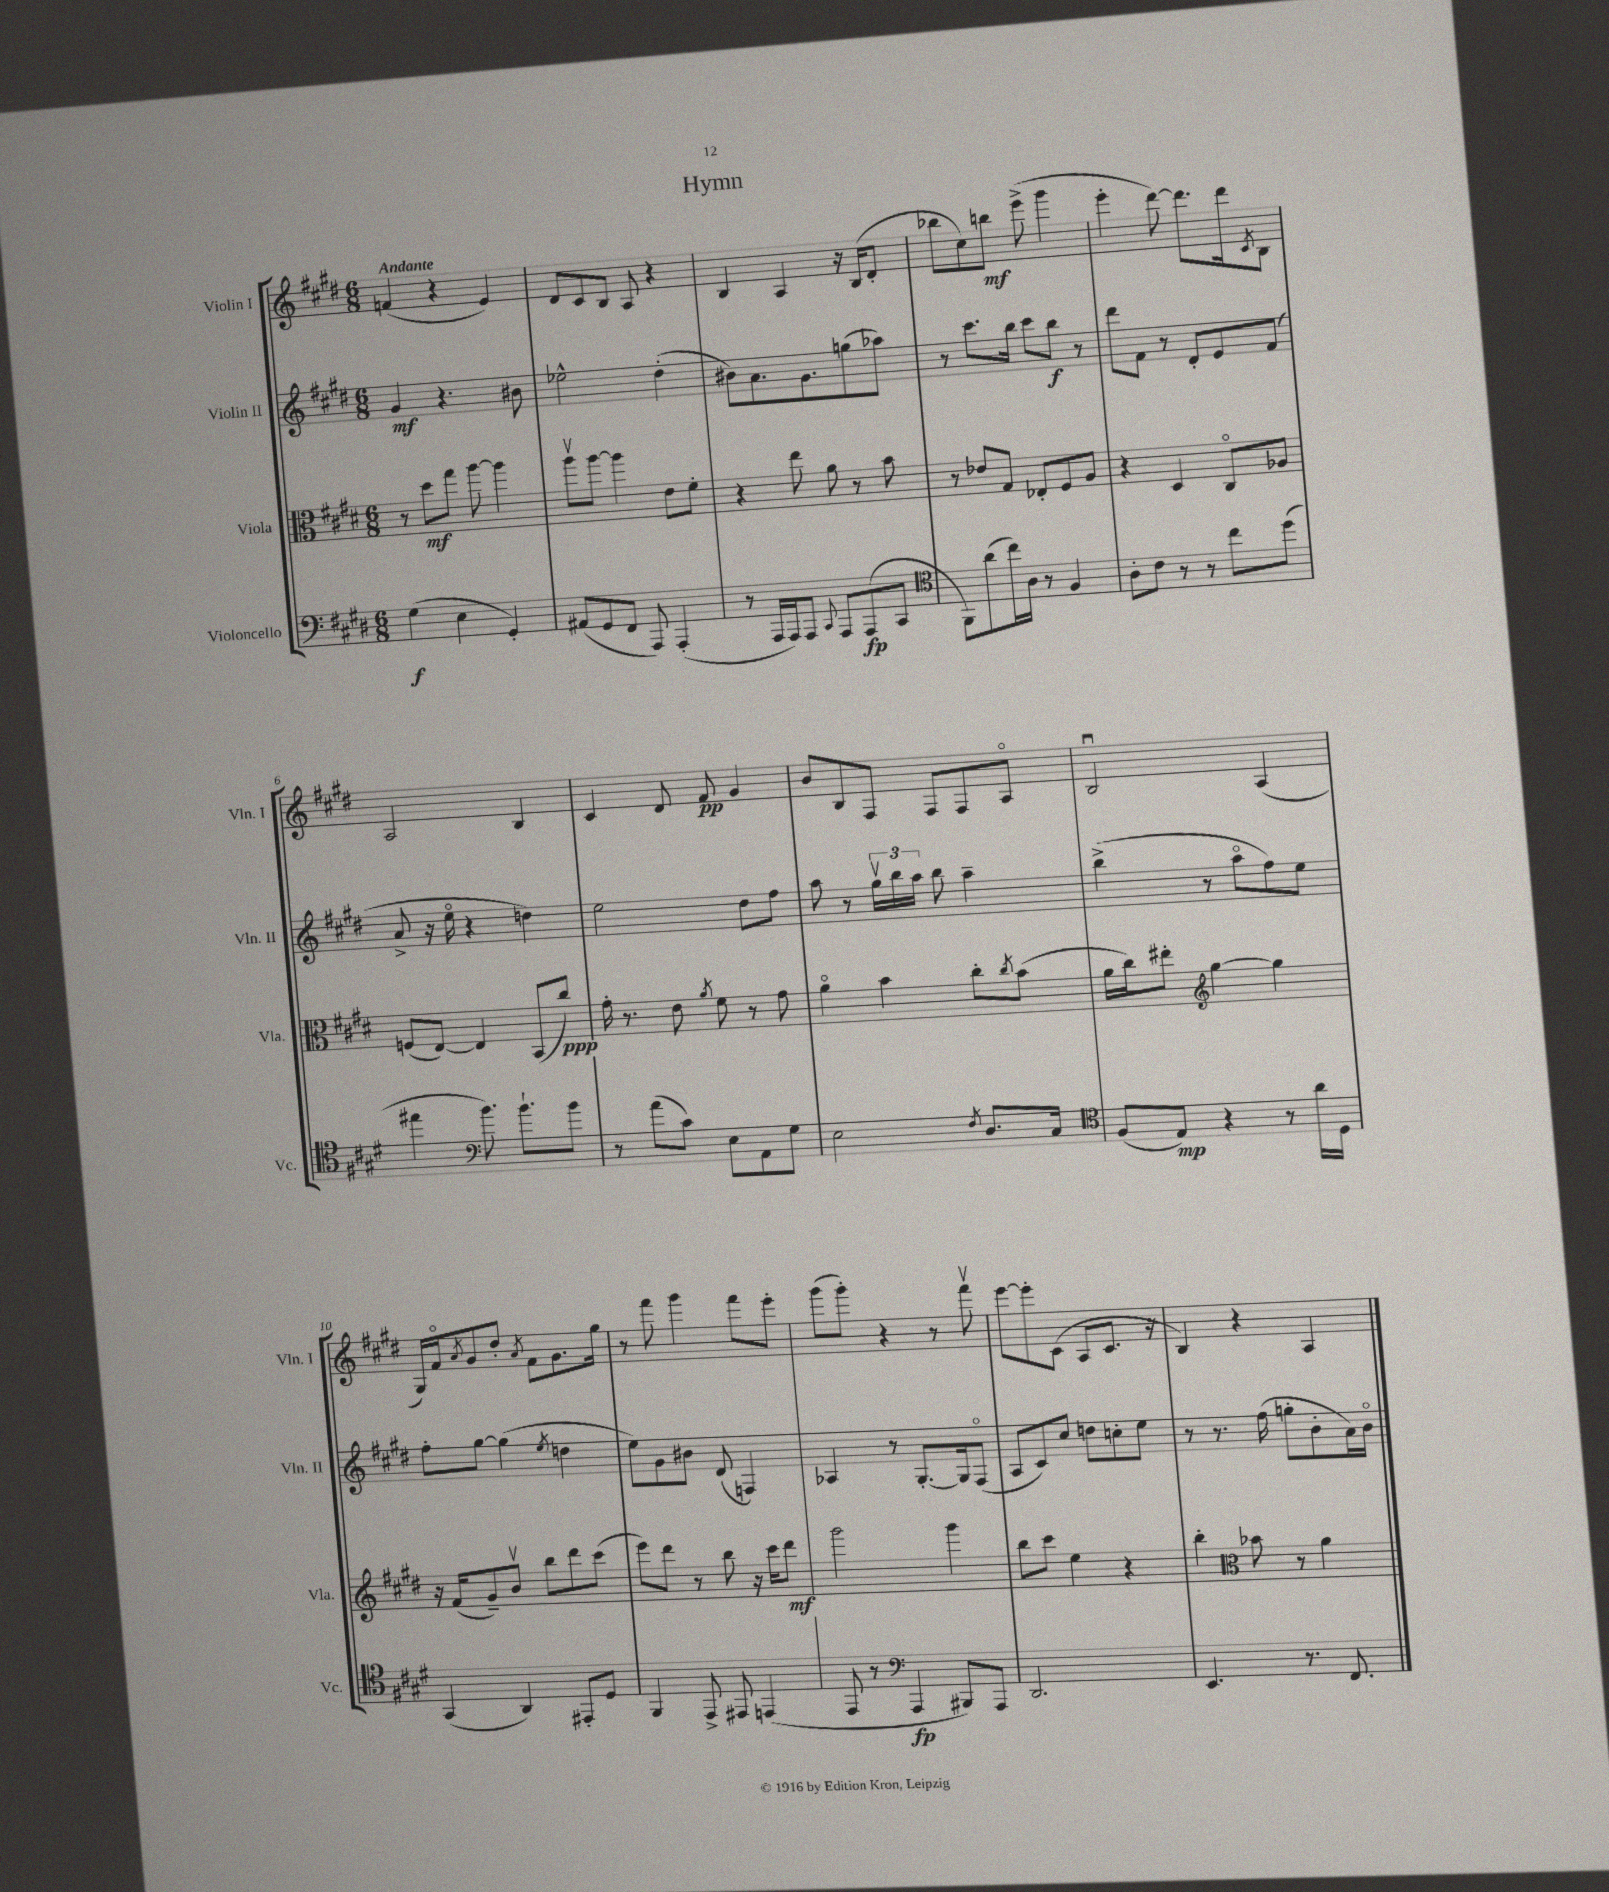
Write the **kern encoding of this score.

**kern	**kern	**kern	**kern
*staff4	*staff3	*staff2	*staff1
*clefF4	*clefC3	*clefG2	*clefG2
*k[f#c#g#d#]	*k[f#c#g#d#]	*k[f#c#g#d#]	*k[f#c#g#d#]
*M6/8	*M6/8	*M6/8	*M6/8
(4G#\	8r	4g#/	(4f/
.	8dd#\L	.	.
4E\	8gg#\J	4.r	4r
.	[8aa\	.	.
4GG#'/)	4aa\]	.	4e/)
.	.	8b#\	.
=	=	=	=
(8AA#/L	8aav\L	2ee-^^\	8d#/L
8GG#/	[8aa\J	.	8c#/
8FF#/J	4aa\]	.	8B/J
8AAA/)	.	.	8A/
(4AAA'/	8e\L	(4dd#'\	4r
.	8f#'\J	.	.
=	=	=	=
8r	4r	8b#\L)	4B/
16AAA/LL	.	8.a\	.
16AAA/J)	.	.	.
8AAA/J	8ee\	.	4A/
.	.	8.g#\	.
8qqCC#/	.	.	.
8AAA/L	8a\	.	.
(8AAA/	8r	(8gg\	16r
.	.	.	(16B/LK
8CC#/J	8b\	8aa-\J)	8d#'/J
=	=	=	=
*clefC4	*	*	*
8FF#\L)	8r	8r	8bb-\L
(8a\	8e-/L	8.ccc#\L	8cc#\)
16cc#\L)	8G#/J	.	8bb\J
16A\JJ	.	16bb\Jk	.
8r	8E-'/L	8ccc#\L	(8eee^\
4F#/	8F#/	8bb\J	4ggg#\
.	8A/J	8r	.
=	=	=	=
8A'\L	4r	8ddd#\L	4eee'\
8c#\J	.	8f#\J	.
8r	4D#/	8r	[8ddd#\)
8r	.	8d#'/L	8.ddd#\]L
8cc#\L	8C#o/L	8e/	.
.	.	.	16ddd#\k
.	.	.	8qc#/
(8dd#\J	8A-/J	(8f#/J	8B\J
=	=	=	=
4ee#\	(8F/L	8a^/	2A/
.	[8E/J)	16r	.
.	.	16eeo\	.
*clefF4	*	*	*
8.b\)	4E/]	4r	.
8.b`\L	.	.	.
.	(8BB/L	4dd\)	4B/
8b\J	8cc#/J)	.	.
=	=	=	=
8r	16g#'\	2ee\	4c#/
.	8.r	.	.
(8a\L	.	.	.
8c#\J)	8e\	.	8d#/
.	8qa/	.	.
8E\L	8f#\	.	8f#/
8AA\	8r	8dd#\L	4g#/
8G#\J	8g#\	8ff#\J	.
=	=	=	=
2E\	4ao\	8aa\	8b/L
.	.	8r	8B/
.	4b\	24gg#v\LL	8F#/J
.	.	24bb\	.
.	.	24aa\JJ	.
.	.	8bb\	8F#/L
8qF#/	.	.	.
8.D#/L	8cc#'\L	4aa~\	8F#/
.	8qcc#/	.	.
.	(8b\J	.	8Ao/J
16C#/Jk	.	.	.
=	=	=	=
*clefC4	*	*	*
(8F#/L	16a\LL	(4bb^\	2Bu/
.	16cc#\J)	.	.
8E/J)	8ee#'\J	.	.
*	*clefG2	*	*
4r	[4gg#\	8r	.
.	.	8aao\L	.
8r	4gg#\]	8ff#\)	(4A/
16a\LL	.	8ee\J	.
16D#\JJ	.	.	.
=	=	=	=
(4GG#/	16r	8ff#'\L	16G#/LL)
.	(16f#/LK	.	16f#o/J
.	.	.	8qa/
.	8g#~/)	[8gg#\J	8g#/
4AA/)	8bv/J	(4gg#\]	8dd#'/J
.	.	.	8qa/
.	8bb\L	.	8f#\L
.	.	8qee/	.
8EE#'/L	8ddd#\	4dd\	8.g#\
8D#/J	(8ccc#\J	.	.
.	.	.	16gg#\Jk
=	=	=	=
4FF#/	8eee\L)	8ee\L)	8r
.	8ddd#\J	8g#\	8fff#\
8EE^/	8r	8b#\J	4ggg#\
8EE#/	8bb\	(8d#/	.
(4EE/	16r	4F/)	8fff#\L
.	16ccc#\LK	.	.
.	8ddd#\J	.	8eee'\J
=	=	=	=
8EE/	2ggg#\	4A-/	(8ggg#\L
8r	.	.	8ggg#'\J)
*clefF4	*	*	*
4AAA/	.	8r	4r
.	.	[8.G#'/L	.
8BBB#/L)	4ggg#\	.	8r
.	.	16G#/]k	.
8AAA/J	.	(8F#o/J	8fff#v\
=	=	=	=
2.DD#/	8bb\L	8A/L	[8eee\L
.	8ccc#\J	8c#/)	8eee'\]
.	4ee\	8cc#/J	(8c#\J
.	.	8dd\L	8A/L
.	4r	8cc'\	8.c#/J
.	.	8ee\J	.
.	.	.	16r
=	=	=	=
4.EE/	4bb'\	8r	4B/)
.	.	8.r	.
*	*clefC3	*	*
.	8b-\	.	4r
.	.	(16ff#\	.
8.r	8r	8gg'\L	.
.	4a\	8b'\	4A/
8.FF#/	.	.	.
.	.	16a\L)	.
.	.	16bo\JJ	.
==	==	==	==
*-	*-	*-	*-
